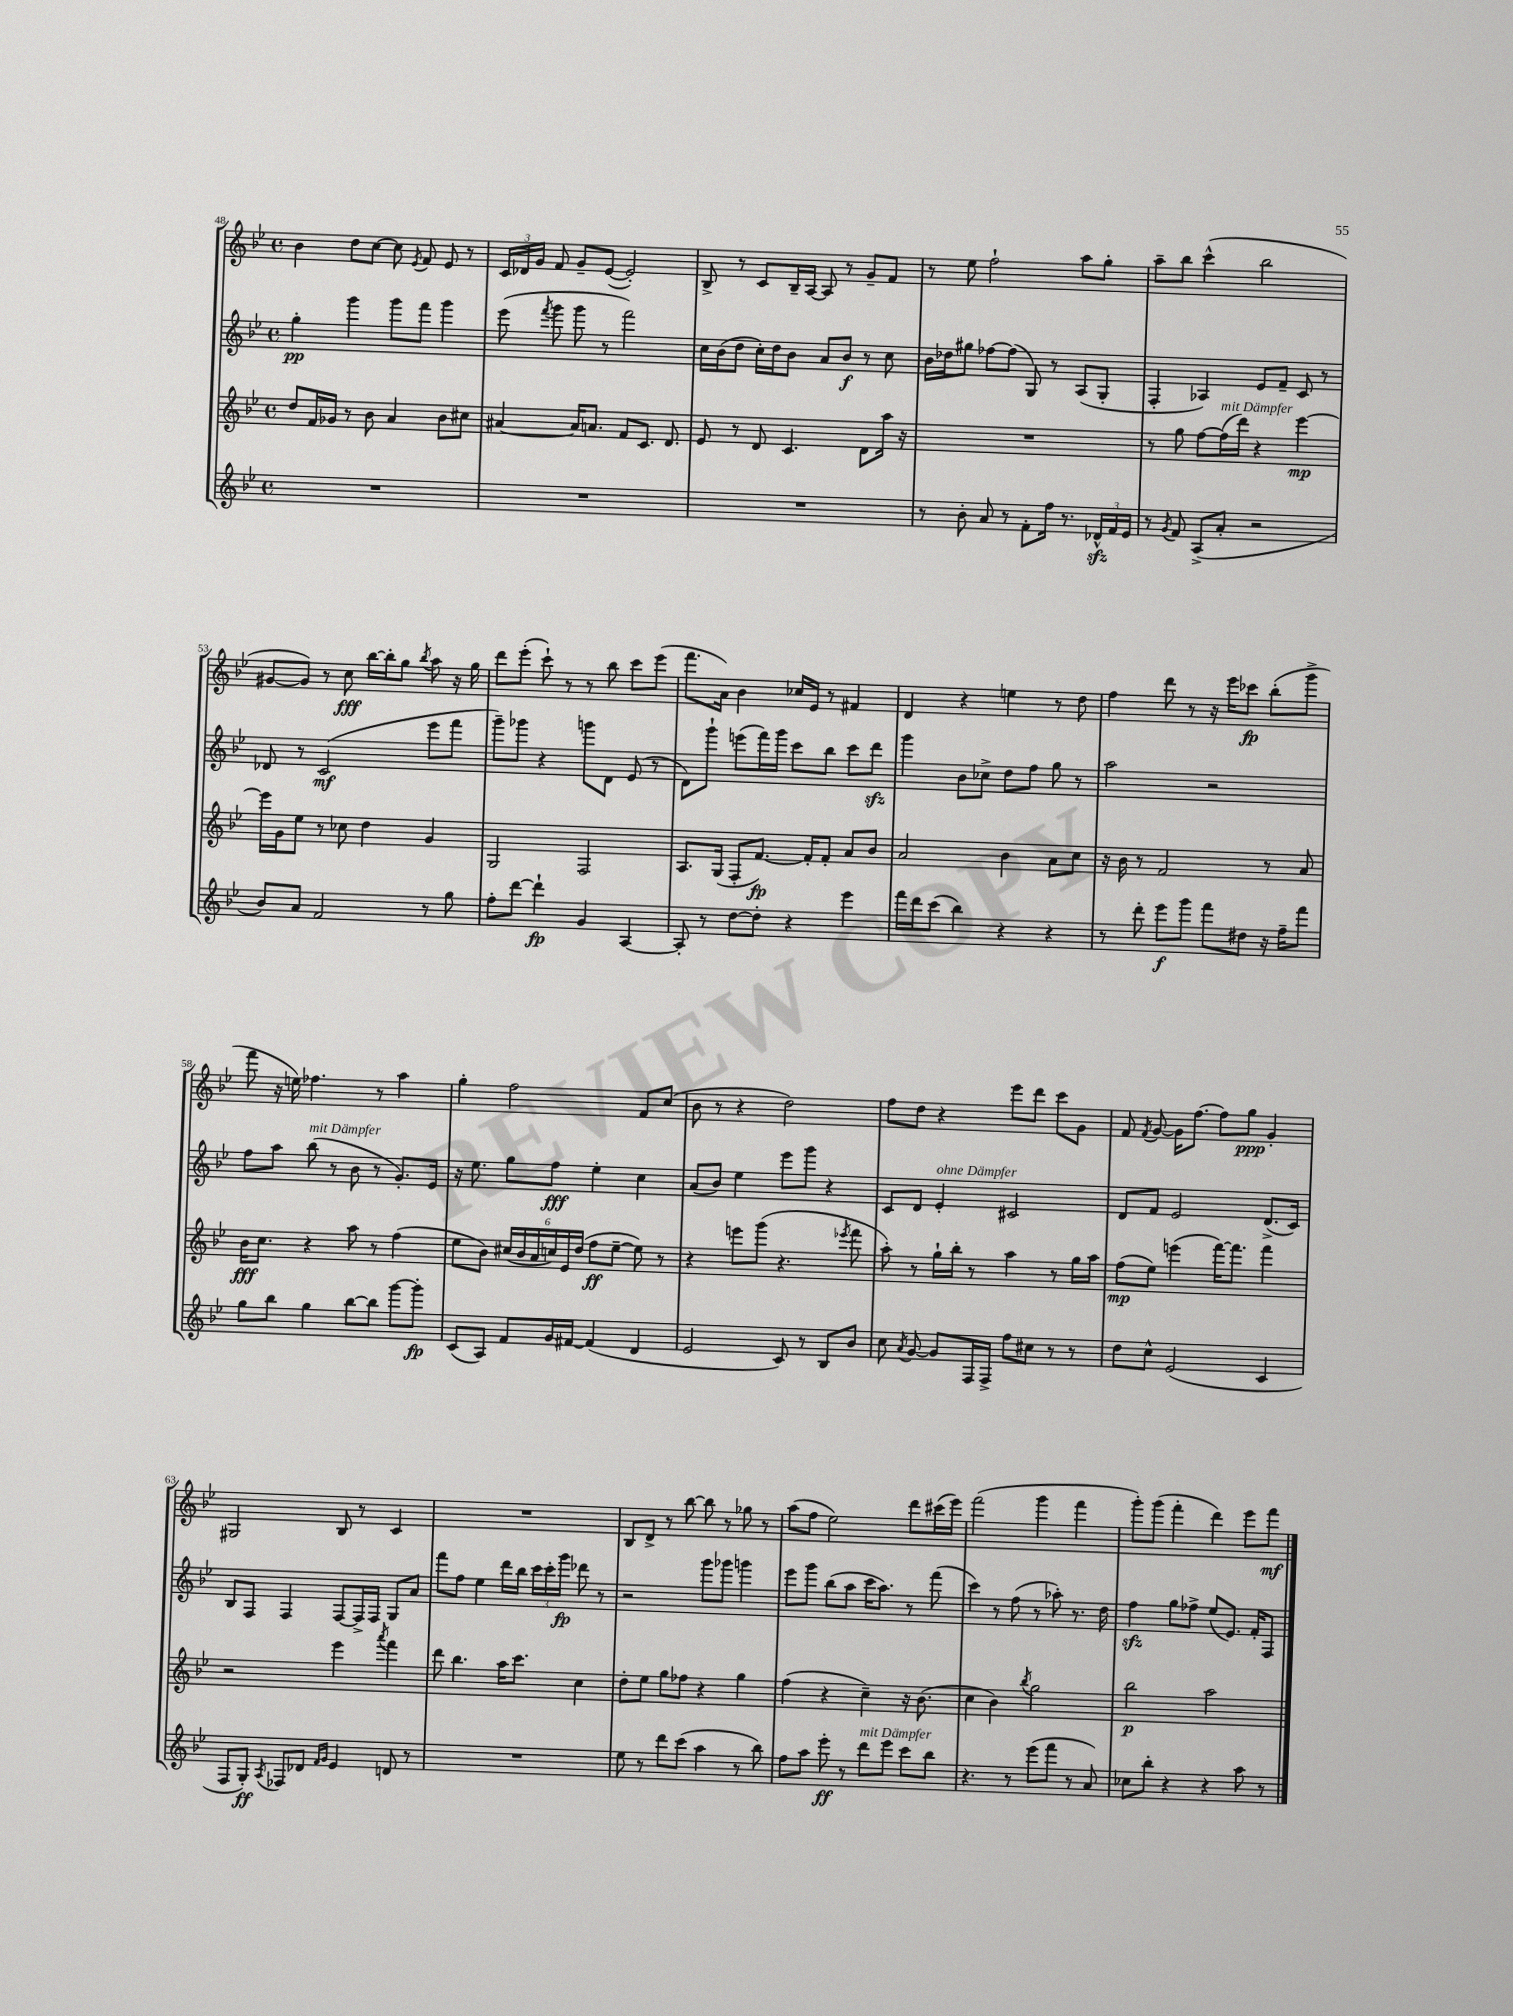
<<
\new StaffGroup <<
\new Staff = "s0" {
    \clef treble \key bes \major \defaultTimeSignature \time 4/4
    \autoBeamOff bes'4 d''8[ c''8]~ c''8 \acciaccatura { ees'8 } f'8 ees'8 r8 |
    \tuplet 3/2 { c'16[ des'16 g'16] } f'8 g'8[-- ees'8]~( ees'2-.) |
    bes8-> r8 c'8[ bes16-- a16]~ a8 r8 g'8[-- f'8] |
    r8 ees''8 f''2-! a''8[ g''8]-. |
    a''8[-- bes''8] c'''4-^( bes''2 |
    gis'8[~ gis'8]) r8 c''8\fff bes''16[~ bes''16-. g''8] \acciaccatura { bes''8 } a''8 r16 g''16 |
    d'''8[ ees'''8]-.( c'''8-!) r8 r8 bes''8 c'''8[ ees'''8]( |
    f'''8.[ a'16]) bes'4 ces''16[ ees'16] r8 fis'4 |
    d'4 r4 e''4 r8 d''8 |
    f''4 d'''8 r8 r16 ees'''16[ ces'''8]\fp bes''8[-.( g'''8]-> |
    f'''8 r16 e''16) fes''4. r8 a''4 |
    g''4-. f''2 f'8[ c''8]( |
    bes'8 r8 r4 d''2) |
    f''8[ d''8] r4 ees'''8[ d'''8] c'''8[ g'8] |
    f'8 \acciaccatura { f'8 } g'8~ g'16[ f''8.]~ f''8[ g''8]\ppp g'4-. |
    gis2 bes8 r8 c'4 |
    R1 |
    bes8[ d'8]-> r8 bes''8~ bes''8 r8 ges''8 r8 |
    a''8[( f''8] ees''2) d'''8[ cis'''16( ees'''16]) |
    f'''2( g'''4 f'''4 |
    g'''8[-.) g'''8]( f'''4-. d'''4) ees'''8[ f'''8]\mf \bar "|." |
}
\new Staff = "s1" {
    \clef treble \key bes \major \defaultTimeSignature \time 4/4
    \autoBeamOff g''4-.\pp g'''4 g'''8[ f'''8] g'''4 |
    ees'''8( \acciaccatura { f'''8 } g'''8 g'''8 r8 f'''2) |
    c''16[ bes'16( d''8] c''16[-.) d''16 bes'8] a'8[ bes'8]\f r8 c''8 |
    bes'16[ des''16 gis''8] fes''8[~ fes''8]( g8) r8 a8[( g8]-. |
    f4-. aes4) ees'8[ f'8]-- c'8 r8 |
    des'8 r8 c'2\mf( ees'''8[ f'''8] |
    g'''8[--) ges'''8] r4 g'''8[ d'8] ees'8( r8 |
    d'8[) g'''8]-! e'''8[( f'''16) g'''16] c'''8[ bes''8] c'''8[ d'''8]\sfz |
    g'''4 bes'8[ ces''8]-> d''8[ f''8] g''8 r8 |
    a''2 r2 |
    f''8[ a''8] bes''8^\markup { \italic "mit Dämpfer" }( r8 bes'8 r8 g'8.[-.) ees'16] |
    r16 ees''8. g''8[ f''8]\fff ees''4-. c''4 |
    a'8[( bes'8]) ees''4 ees'''8[ g'''8] r4 |
    c'8[ d'8] ees'4-.^\markup { \italic "ohne Dämpfer" } cis'2 |
    d'8[ f'8] ees'2 d'8.[->( c'16]) |
    bes8[ f8] f4 f8[~ f16-> f16] g8[ a'8] |
    f'''8[ f''8] ees''4 d'''16[ bes''16] \tuplet 3/2 { c'''16[ c'''16-. g'''16]\fp } des'''8 r8 |
    r2 g'''8[ ges'''8] g'''4 |
    ees'''8[ g'''8] bes''8[( a''8] c'''16[ a''8.]) r8 f'''8( |
    c'''4) r8 f''8( r8 aes''8-.) r8. d''16 |
    f''4\sfz g''8[ fes''8]-> ees''8[( ees'8.]) f'16[-. f8] \bar "|." |
}
\new Staff = "s2" {
    \clef treble \key bes \major \defaultTimeSignature \time 4/4
    \autoBeamOff d''8[ f'16 ges'16] r8 bes'8 a'4 bes'8[ cis''8] |
    ais'4~ ais'16[ a'8.] f'8[ c'8.] d'8. |
    ees'8 r8 d'8 c'4. d'8[ a''16] r16 |
    R1 |
    r8 g''8 f''8[~ f''16^\markup { \italic "mit Dämpfer" }( d'''16]) r4 ees'''4~\mp |
    ees'''16[ g'16 ees''8] r8 ces''8 d''4 g'4 |
    g2 f2 |
    a8.[ g16]( f8[-. f'8.]~\fp) f'16[-. f'8]-. a'8[ bes'8] |
    a'2 bes'4 a'8[ c''8] |
    r16 bes'16 r8 f'2 r8 a'8 |
    bes'16[\fff c''8.] r4 a''8 r8 f''4( |
    ees''8[ bes'8]) \tuplet 6/4 { cis''16[( bes'16 a'16 c''16) ees'16 d''16]( } f''8[\ff ees''8]~-- ees''8) r8 |
    r4 e'''8[ g'''8]( r4. \acciaccatura { ees'''8 } f'''8 |
    a''8-.) r8 g''16[-! bes''16]-. r8 a''4 r8 g''16[ a''16] |
    f''8[\mp( ees''8]) e'''4( f'''16[~) f'''8.] f'''4 |
    r2 ees'''4 \acciaccatura { a'''8 } f'''4 |
    d'''8 bes''4. a''16[ c'''8.] c''4 |
    d''8[-. ees''8] g''8[ fes''8] r4 g''4 |
    f''4( r4 c''4--) r16 bes'8.( |
    c''4 bes'4) \acciaccatura { bes''8 } g''2 |
    bes''2\p a''2 \bar "|." |
}
\new Staff = "s3" {
    \clef treble \key bes \major \defaultTimeSignature \time 4/4
    \autoBeamOff R1 |
    R1 |
    R1 |
    r8 bes'8-. a'8 r8 f'8[-. f''16] r8. \tuplet 3/2 { des'16[-^\sfz f'16 ees'16] } |
    r8 \acciaccatura { g'8 } f'8 a8[->( a'8]-. r2 |
    bes'8[) a'8] f'2 r8 g''8 |
    f''8[-. d'''8]~ d'''4-!\fp g'4 a4~ |
    a8-. r8 d''8[~ d''8]-. r4 ees'''4 |
    f'''16[ d'''16 c'''8]( bes''4) r4 r4 |
    r8 d'''8-. ees'''8[\f g'''8] f'''8[ dis''8] r16 f''16[-- f'''8] |
    g''8[ bes''8] g''4 bes''8[~ bes''8] g'''8[~ g'''8]-.\fp |
    c'8[( a8]) f'8[ g'16 fis'16]~ fis'4( d'4 |
    ees'2 c'8) r8 bes8[ bes'8] |
    c''8 \acciaccatura { a'8 } g'8~ g'8[ f16 f16]-> f''8[ cis''8] r8 r8 |
    d''8[ c''8]-^ ees'2( c'4 |
    f8[ g8]-.\ff) \acciaccatura { a8 } fes8[ des'8] \grace { f'16[ g'16] } ees'4 d'8 r8 |
    R1 |
    ees''8 r8 d'''8[ c'''8]( a''4 r8 bes''8) |
    f''8[ a''8] ees'''8-.\ff r8 d'''8[^\markup { \italic "mit Dämpfer" } ees'''8] c'''8[ bes''8] |
    r4. r8 ees'''8[( f'''8] r8 a'8) |
    ces''8[ bes''8]-. r4 r4 a''8 r8 \bar "|." |
}
>>
>>
\layout { \context { \Score currentBarNumber = #48 } }
